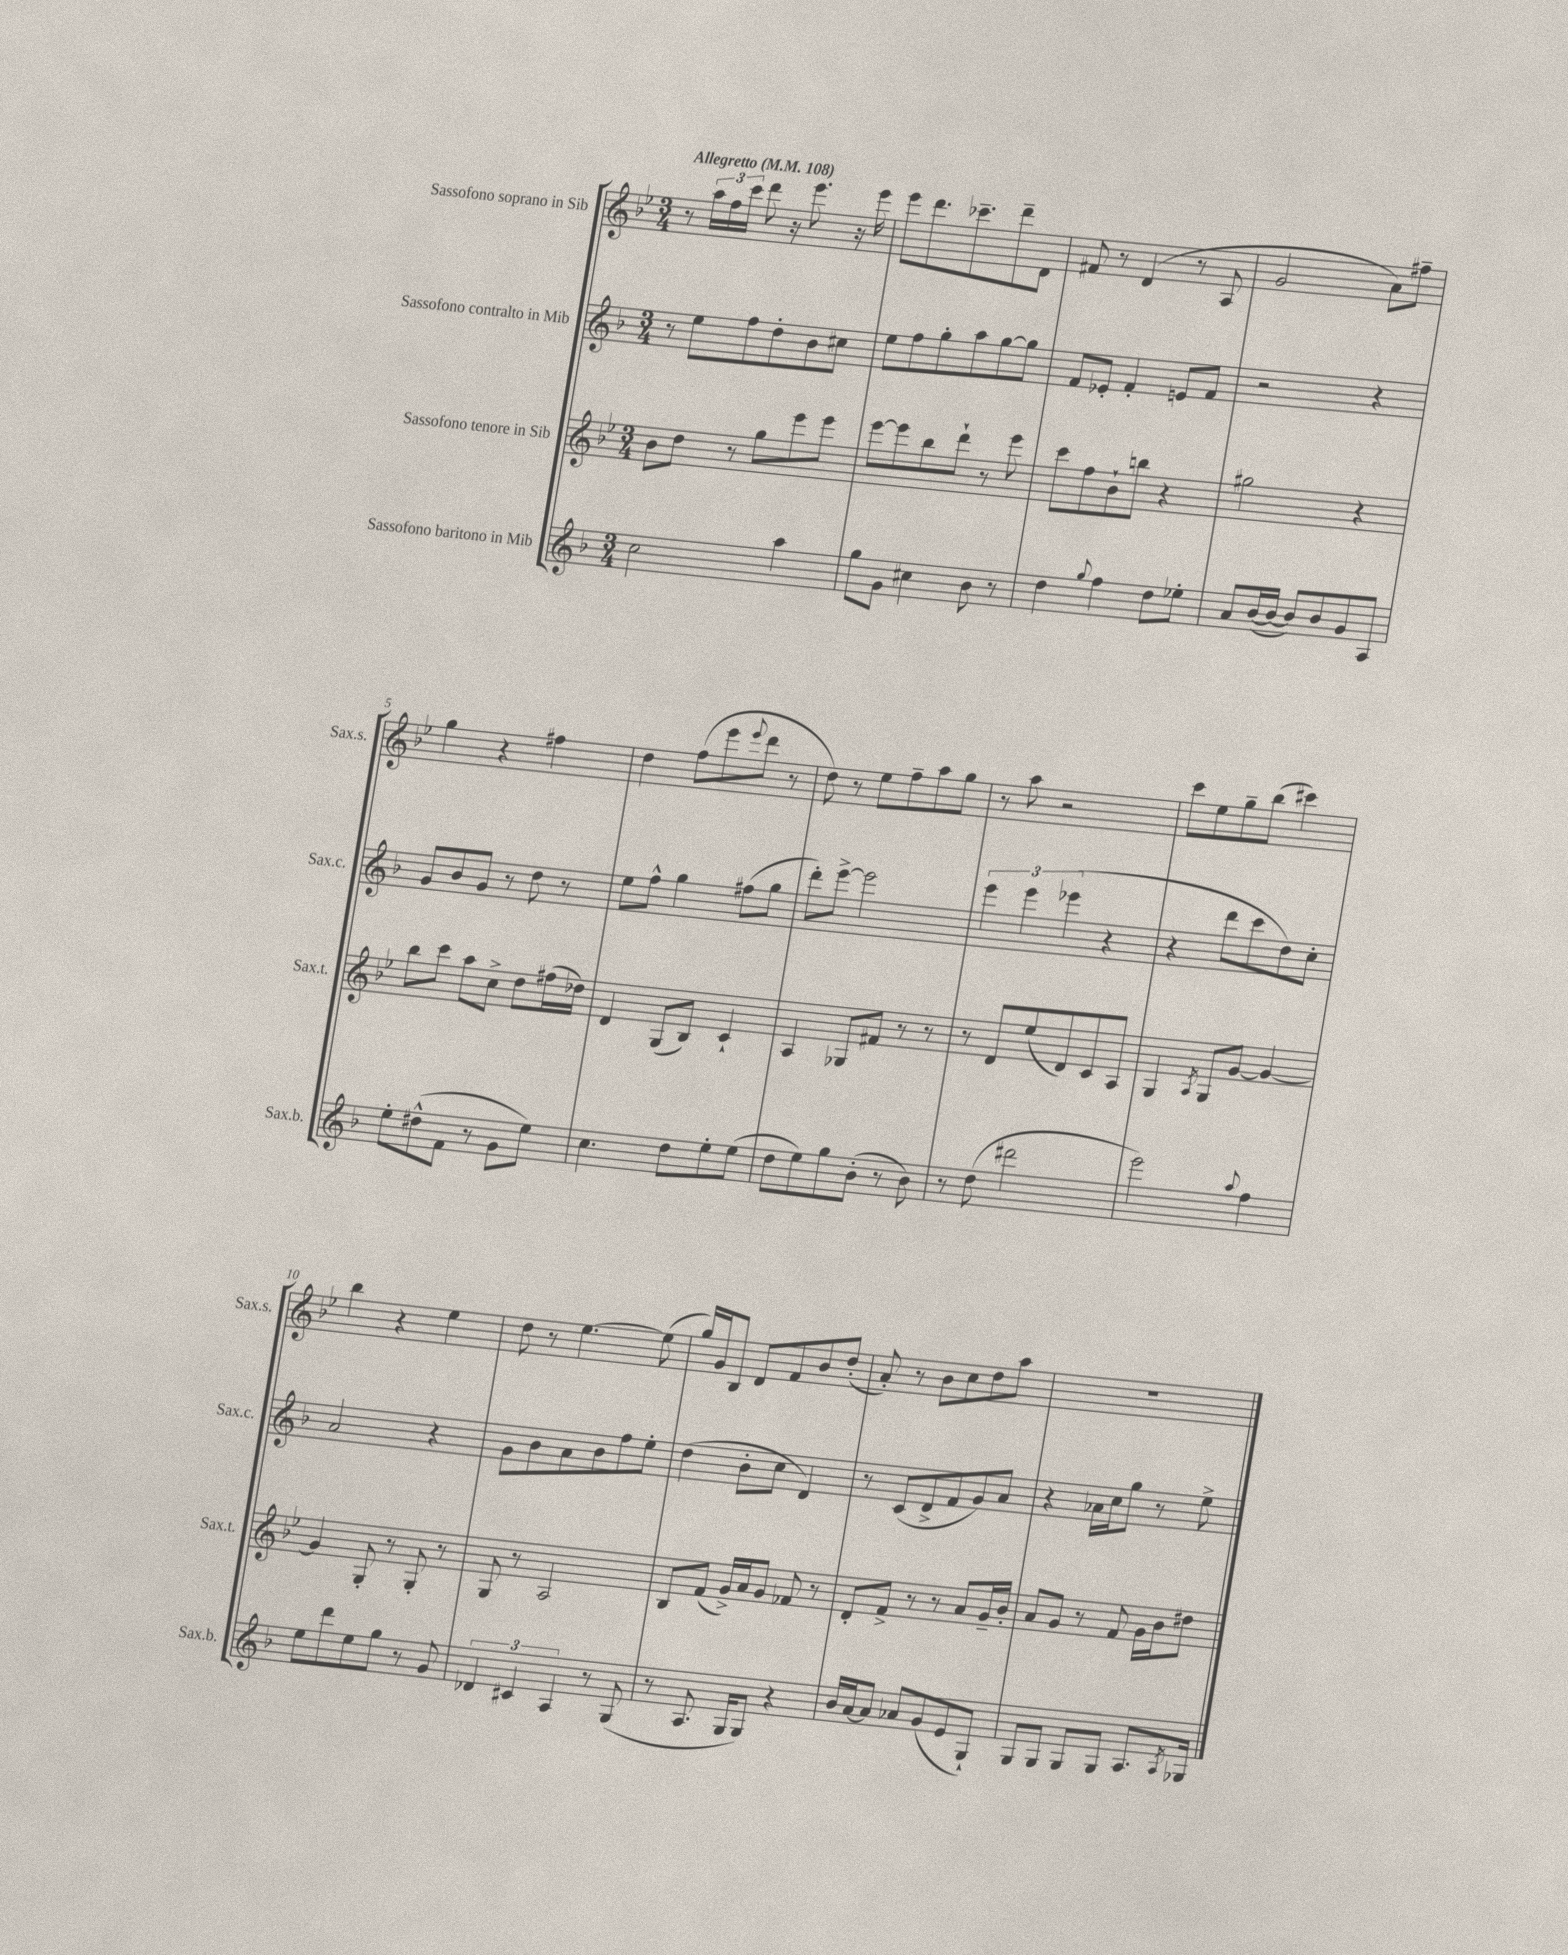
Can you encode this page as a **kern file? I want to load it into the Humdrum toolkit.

**kern	**kern	**kern	**kern
*part4	*part3	*part2	*part1
*staff4	*staff3	*staff2	*staff1
*I"Sassofono baritono in Mib	*I"Sassofono tenore in Sib	*I"Sassofono contralto in Mib	*I"Sassofono soprano in Sib
*I'Sax.b.	*I'Sax.t.	*I'Sax.c.	*I'Sax.s.
*clefG2	*clefG2	*clefG2	*clefG2
*k[b-]	*k[b-e-]	*k[b-]	*k[b-e-]
*M3/4	*M3/4	*M3/4	*M3/4
*MM108	*MM108	*MM108	*MM108
=1	=1	=1	=1
!	!	!	!LO:TX:a:B:t=Allegretto
2cc\	8b-\L	8r	8r
.	8dd\J	8ee\L	24aa\LL
.	.	.	24ff\
.	.	.	24ccc\JJ
.	8r	8ff\	8ddd\
.	8gg\L	8dd'\	16r
.	.	.	8.eee-\
4aa\	8eee-\	8b-\	.
.	8eee-\J	8cc#X\J	16r
.	.	.	16eee-\
=2	=2	=2	=2
8gg\L	[8eee-\L	8ee\L	8eee-\L
8g\J	8eee-\]	8ff\	8.ddd\
4cc#X\	8bb-\	8gg'\	.
.	.	.	8.ccc-X~\
.	8ddd`\J	8aa\	.
8b-\	8r	[8gg\	8ddd~\
8r	8eee-\	8gg\J]	8d\J
=3	=3	=3	=3
4dd\	8ccc\L	8f/L	8f#X/
.	8ff\	8e-X'/J	8r
8qqgg/	.	.	.
4ff\	8b-`\	4f'/	(4d/
.	8bbn\J	.	.
8dd\L	4r	8en/L	8r
8ee-X'\J	.	8f/J	8A/
=4	=4	=4	=4
8a/L	2gg#X\	2r	2g/
([16b-/L	.	.	.
16b-/JJ_	.	.	.
8b-/L])	.	.	.
8b-/	.	.	.
8g/	4r	4r	8a\L)
8A/J	.	.	8ff#X~\J
!!LO:LB:g=z
=5	=5	=5	=5
8ee'\L	8bb-\L	8g/L	4gg\
(8dd#X^^\	8ccc\J	8b-/	.
8f\J	8aa\L	8g/J	4r
8r	8cc^\J	8r	.
8g\L	8dd\L	8dd\	4ff#X\
8ee\J)	(16ff#X\L	8r	.
.	16dd-X\JJ)	.	.
=6	=6	=6	=6
4.cc\	4d/	8ee\L	4dd\
.	.	8ff^^\J	.
.	(8G/L	4gg\	(8ff\L
8dd\L	8B-/J)	.	8eee-\
.	.	.	8qqeee-/
8ee'\	4c`/	(8ff#X\L	8ddd\J
(8ee\J	.	8gg\J	8r
=7	=7	=7	=7
8dd\L	4A/	8ddd'\L)	8dd\)
8ee\)	.	[8eee^\J	8r
8gg\	8G-X/L	2eee\]	8ee-\L
(8b-'\J	8f#X/J	.	8ff~\
8r	8r	.	8aa\
8b-\)	8r	.	8gg\J
=8	=8	=8	=8
8r	8r	6eee\	8r
(8dd\	8d/L	.	8aa\
.	.	6eee\	.
2ddd#X\	(8ee-/	.	2r
.	.	(6eee-X\	.
.	8d/)	.	.
.	8c/	4r	.
.	8A/J	.	.
=9	=9	=9	=9
2eee\)	4G/	4r	8ccc\L
.	.	.	8ee-\
.	8qA/	.	.
.	8G/L	8ddd\L	8gg~\
.	[8g/J	8ccc\	(8bb-\J
8qqaa/	.	.	.
4ff\	4g/_	8dd\)	4ccc#X\)
.	.	8cc'\J	.
!!LO:LB:g=z
=10	=10	=10	=10
8ee\L	4g/]	2a/	4bb-\
8ddd\	.	.	.
8ee\	8G'/	.	4r
8gg\J	8r	.	.
8r	8G'/	4r	4ee-\
8g/	8r	.	.
=11	=11	=11	=11
6d-X/	8G/	8g\L	8dd\
.	8r	8b-\	8r
6c#X/	.	.	.
.	2A/	8a\	[4.ee-\
6A/	.	.	.
.	.	8b-\	.
8r	.	8ff\	.
(8G/	.	8ee'\J	(8ee-\]
=12	=12	=12	=12
8r	8B-/L	(4dd\	16gg/LL)
.	.	.	16g/J
8.A/	(8f/J	.	8B-/J
.	16g^/LL)	8b-'\L	8d/L
16G/KL	16a/J	.	.
8G/J)	8g/J	8cc\J	8f/
4r	8f-X/	4d/)	8b-/
.	8r	.	(8dd'/J
=13	=13	=13	=13
16b-/LL	8d'/L	8r	8a'/)
[16a/J	.	.	.
8a/J]	8f^/J	(8c/L	8r
8a-X/L	8r	8d^/	8b-\L
(8g/	8r	8f/	8cc\
8e/	8a/L	8g/)	8dd\
8G`/J)	16g~/L	8a/J	8aa\J
.	16b-'/JJ	.	.
=14	=14	=14	=14
8G/L	8a/L	4r	2.r
8G/J	8g/J	.	.
8G/L	8r	16a-X\LL	.
.	.	16cc\J	.
8G/J	8f/	8gg\J	.
8.A/L	16g\LL	8r	.
.	16b-\J	.	.
.	8dd#X\J	8ee^\	.
8qA/	.	.	.
16G-X/Jk	.	.	.
==	==	==	==
*-	*-	*-	*-
